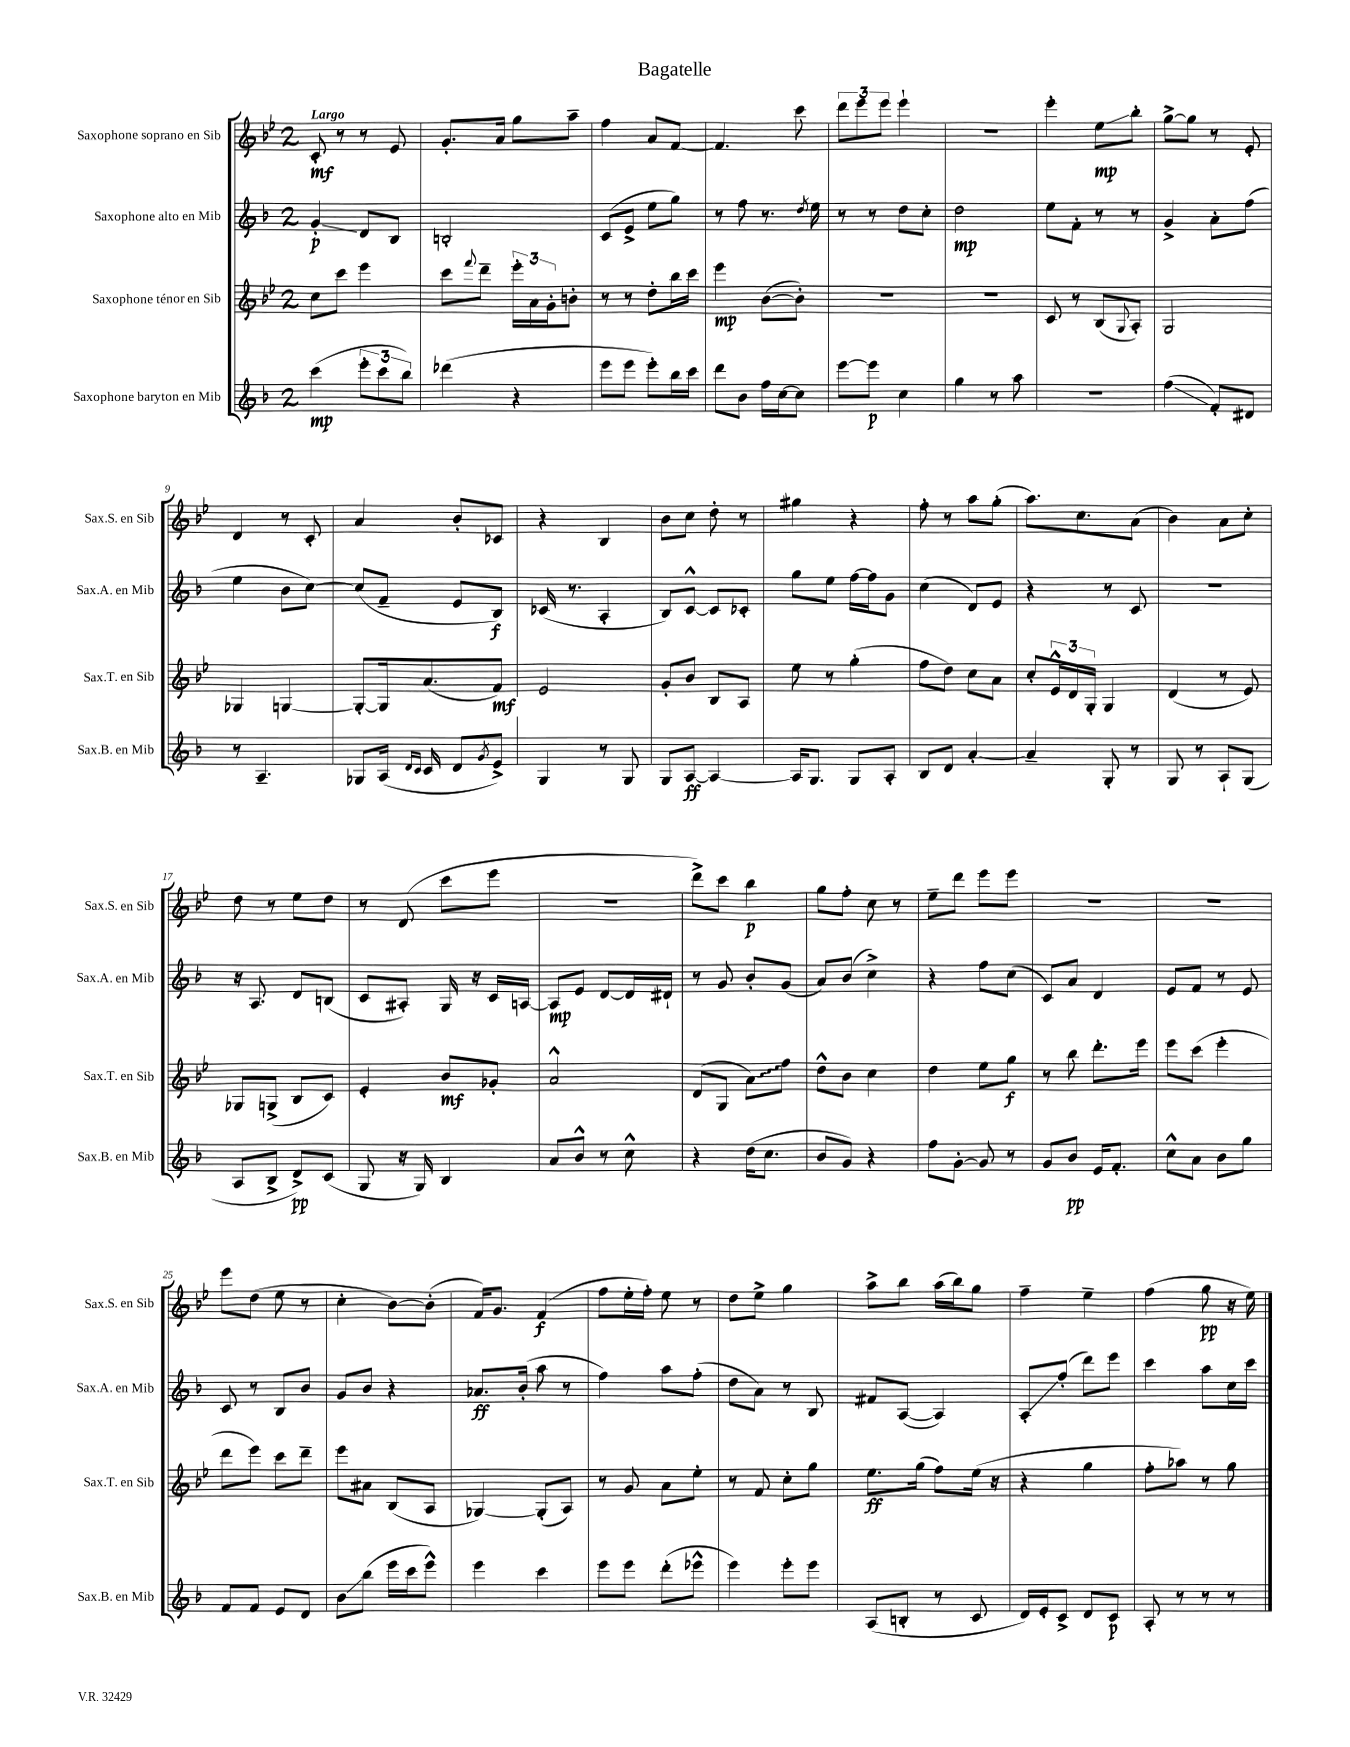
\header { title = "Bagatelle" }
<<
\new StaffGroup <<
\new Staff = "s0" \with { instrumentName = "Saxophone soprano en Sib" shortInstrumentName = "Sax.S. en Sib" } {
    \clef treble \key bes \major \once \override Staff.TimeSignature.style = #'single-digit \time 2/4 \tempo "Largo"
    c'8-.\mf r8 r8 ees'8 |
    g'8.-. a'16 g''8 a''8-- |
    f''4 a'8 f'8~ |
    f'4. c'''8 |
    \tuplet 3/2 { d'''8 ees'''8 ees'''8 } ees'''4-! |
    r2 |
    ees'''4-. ees''8\glissando\mp bes''8-. |
    g''8~-> g''8 r8 ees'8-. |
    d'4 r8 c'8-. |
    a'4 bes'8-. ces'8 |
    r4 bes4 |
    bes'8 c''8 d''8-. r8 |
    gis''4 r4 |
    f''8-. r8 a''8 g''8-.( |
    a''8.) c''8. a'8( |
    bes'4) a'8 c''8-. |
    d''8 r8 ees''8 d''8 |
    r8 d'8( c'''8 ees'''8 |
    R2 |
    d'''8->) c'''8 bes''4\p |
    g''8 f''8-. c''8 r8 |
    ees''8-- d'''8 ees'''8 ees'''8 |
    r2 |
    R2 |
    ees'''8 d''8( ees''8 r8 |
    c''4-. bes'8~) bes'8-.( |
    f'16) g'8. f'4\f( |
    f''8 ees''16-. f''16-.) ees''8 r8 |
    d''8 ees''8-> g''4 |
    a''8-> bes''8 a''16( bes''16) g''8 |
    f''4-- ees''4-- |
    f''4( g''8\pp r16 ees''16) \bar "|." |
}
\new Staff = "s1" \with { instrumentName = "Saxophone alto en Mib" shortInstrumentName = "Sax.A. en Mib" } {
    \clef treble \key f \major \once \override Staff.TimeSignature.style = #'single-digit \time 2/4
    g'4-.\glissando\p d'8 bes8 |
    b2-. |
    c'8( e'8-> e''8 g''8) |
    r8 f''8 r8. \acciaccatura { d''8 } e''16 |
    r8 r8 d''8 c''8-. |
    d''2\mp |
    e''8 f'8-. r8 r8 |
    g'4-> a'8-. f''8( |
    e''4 bes'8 c''8~) |
    c''8( f'8-- e'8 bes8\f) |
    ces'16( r8. a4-. |
    bes8) c'8~-^ c'8 ces'8-. |
    g''8 e''8 f''16~ f''16 g'8 |
    c''4( d'8) e'8 |
    r4 r8 c'8 |
    r2 |
    r16 a8. d'8 b8( |
    c'8 ais8-.) g16 r16 c'16 a16~ |
    a8\mp e'8 d'8~ d'16 dis'16-! |
    r8 g'8 bes'8-. g'8( |
    a'8) bes'8( c''4->) |
    r4 f''8 c''8( |
    c'8) a'8 d'4 |
    e'8 f'8 r8 e'8 |
    c'8 r8 bes8 bes'8 |
    g'8 bes'8 r4 |
    aes'8.\ff bes'16-.( a''8 r8 |
    f''4) a''8 f''8-.( |
    d''8 a'8) r8 bes8 |
    fis'8 a8~( a4) |
    a8-.\glissando f''8-.( d'''8) e'''8 |
    c'''4 a''8 c''16 c'''16 \bar "|." |
}
\new Staff = "s2" \with { instrumentName = "Saxophone ténor en Sib" shortInstrumentName = "Sax.T. en Sib" } {
    \clef treble \key bes \major \once \override Staff.TimeSignature.style = #'single-digit \time 2/4
    c''8 c'''8 ees'''4 |
    c'''8 \appoggiatura { f'''8 } d'''8-- \tuplet 3/2 { ees'''16-. a'16 g'16-. } b'8-. |
    r8 r8 d''8-. bes''16 c'''16 |
    ees'''4\mp bes'8~( bes'8-.) |
    R2 |
    R2 |
    c'8 r8 bes8( \appoggiatura { g8 } a8-.) |
    g2 |
    ges4 g4~ |
    g8~-. g16 a'8.( f'8\mf) |
    ees'2 |
    g'8-. bes'8 bes8 a8 |
    ees''8 r8 g''4-.( |
    f''8 d''8) c''8 a'8 |
    c''8-. \tuplet 3/2 { ees'16-^ d'16 g16-. } g4 |
    d'4( r8 ees'8) |
    ges8 g8->( bes8 c'8) |
    ees'4-. bes'8\mf ges'8-. |
    a'2-^ |
    d'8( g8 \once \override Glissando.style = #'zigzag a'8\glissando) f''8 |
    d''8-^ bes'8 c''4 |
    d''4 ees''8 g''8\f |
    r8 bes''8 d'''8.-. ees'''16 |
    ees'''8 c'''8( ees'''4-. |
    d'''8 ees'''8) c'''8 d'''8-- |
    ees'''8 ais'8 bes8( a8 |
    ges4~) ges8-.( a8) |
    r8 g'8 a'8 ees''8-. |
    r8 f'8 c''8-. g''8 |
    ees''8.\ff g''16( f''8) ees''16( r16 |
    r4 g''4 |
    f''8-. aes''8) r8 g''8 \bar "|." |
}
\new Staff = "s3" \with { instrumentName = "Saxophone baryton en Mib" shortInstrumentName = "Sax.B. en Mib" } {
    \clef treble \key f \major \once \override Staff.TimeSignature.style = #'single-digit \time 2/4
    c'''4\mp( \tuplet 3/2 { e'''8-. c'''8 bes''8) } |
    des'''4( r4 |
    e'''8 e'''8 e'''8-.) bes''16 c'''16 |
    d'''8 bes'8 f''16 c''16~ c''8 |
    e'''8~ e'''8\p c''4 |
    g''4 r8 a''8 |
    R2 |
    f''4\glissando( f'8-.) dis'8 |
    r8 a4.-- |
    ges8 a16( \grace { d'16 c'16 } c'16 d'8 \acciaccatura { g'8 } e'8->) |
    g4 r8 g8 |
    g8 a8~\ff a4~ |
    a16 g8. g8 a8-. |
    bes8 d'8 a'4~-. |
    a'4-- g8-. r8 |
    g8 r8 a8-! g8( |
    a8 bes8-> d'8->\pp) c'8( |
    g8 r16 g16) bes4 |
    a'8 bes'8-^ r8 c''8-^ |
    r4 d''16( c''8. |
    bes'8 g'8) r4 |
    f''8 g'8~-. g'8 r8 |
    g'8 bes'8\pp e'16 f'8.-. |
    c''8-^ a'8 bes'8 g''8 |
    f'8 f'8 e'8 d'8 |
    bes'8\glissando bes''8( e'''16 c'''16 e'''8-^) |
    e'''4 c'''4 |
    e'''8 e'''8 d'''8-.( ees'''8-^ |
    e'''4) e'''8-. e'''8 |
    a8( b8-. r8 c'8 |
    d'16) e'16-. c'8-> d'8 c'8\p |
    a8-. r8 r8 r8 \bar "|." |
}
>>
>>
